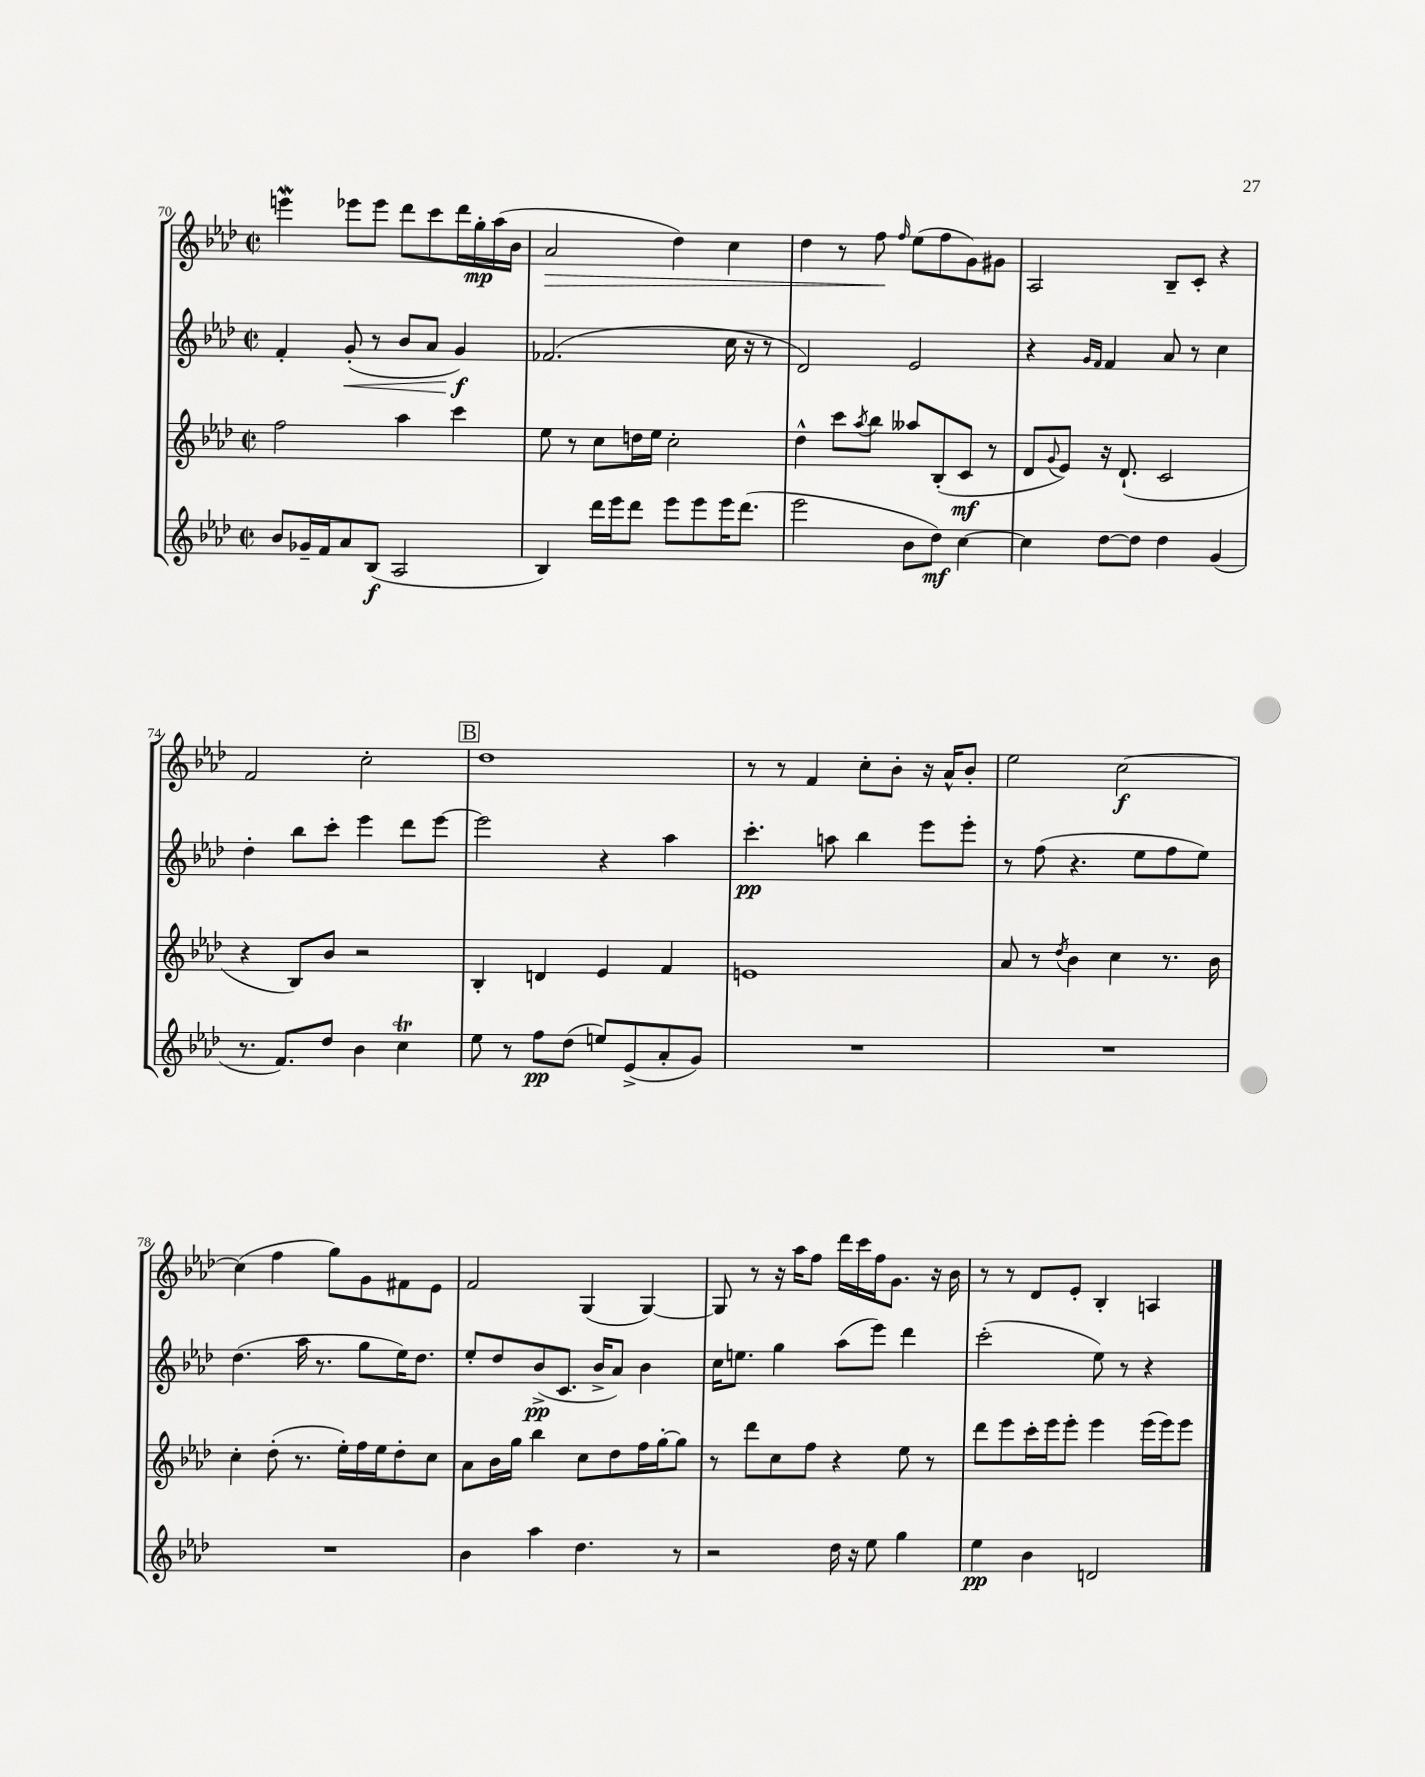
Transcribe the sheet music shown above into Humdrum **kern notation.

**kern	**dynam	**kern	**dynam	**kern	**dynam	**kern	**dynam
*part4	*part4	*part3	*part3	*part2	*part2	*part1	*part1
*staff4	*staff4	*staff3	*staff3	*staff2	*staff2	*staff1	*staff1
*clefG2	*	*clefG2	*	*clefG2	*	*clefG2	*
*k[b-e-a-d-]	*	*k[b-e-a-d-]	*	*k[b-e-a-d-]	*	*k[b-e-a-d-]	*
*M2/2	*	*M2/2	*	*M2/2	*	*M2/2	*
*met(c|)	*	*met(c|)	*	*met(c|)	*	*met(c|)	*
=70	=70	=70	=70	=70	=70	=70	=70
8b-/L	.	2ff\	.	4f'/	.	4eeenW\	.
16g-X~/L	.	.	.	.	.	.	.
16f/J	.	.	.	.	.	.	.
!	!	!	!	!	!LO:HP:b	!	!
8a-/	.	.	.	(8g'/	<	8eee-X\L	.
(8B-/J	f	.	.	8r	.	8eee-\J	.
2A-/	.	4aa-\	.	8b-/L	.	8ddd-\L	.
.	.	.	.	8a-/J	.	8ccc\	.
.	.	4ccc\	.	4g/)	f	16ddd-\L	.
.	.	.	.	.	.	16gg'\	mp
.	.	.	.	.	.	(16aa-\	.
.	.	.	.	.	.	16b-\JJ	.
.	.	.	.	.	[	.	.
=71	=71	=71	=71	=71	=71	=71	=71
!	!	!	!	!	!	!	!LO:HP:b
4B-/)	.	8ee-\	.	(2.f-X/	.	2a-/	>
.	.	8r	.	.	.	.	.
16ddd-\LL	.	8cc\L	.	.	.	.	.
16eee-\J	.	.	.	.	.	.	.
8ddd-\J	.	16ddn\L	.	.	.	.	.
.	.	16ee-\JJ	.	.	.	.	.
8eee-\L	.	2cc'\	.	.	.	4dd-\)	.
8eee-\	.	.	.	.	.	.	.
16eee-\K	.	.	.	16cc\	.	4cc\	.
(8.ddd-\J	.	.	.	16r	.	.	.
.	.	.	.	8r	.	.	.
=72	=72	=72	=72	=72	=72	=72	=72
2eee-\	.	4dd-^^\	.	2d-/)	.	4dd-\	.
.	.	8ccc\L	.	.	.	8r	.
.	.	8qaa-/	.	.	.	.	.
.	.	8bb-\J	.	.	.	8ff\	.
.	.	.	.	.	.	16qqff/	.
8b-\L	.	8aa--X/L	.	2e-/	.	(8ee-\L	]
8dd-\J)	mf	(8B-'/	.	.	.	8ff\	.
[4cc\	.	8c/J	mf	.	.	8g\)	.
.	.	8r	.	.	.	8g#X\J	.
=73	=73	=73	=73	=73	=73	=73	=73
4cc\]	.	8d-/L	.	4r	.	2A-/	.
.	.	8qqg/	.	.	.	.	.
.	.	8e-/J)	.	.	.	.	.
.	.	.	.	16qqg/LL	.	.	.
.	.	.	.	16qqf/JJ	.	.	.
[8dd-\L	.	16r	.	4f/	.	.	.
.	.	(8.d-`/	.	.	.	.	.
8dd-\J]	.	.	.	.	.	.	.
4dd-\	.	2c/	.	8a-/	.	8B-~/L	.
.	.	.	.	8r	.	8c'/J	.
(4g/	.	.	.	4cc\	.	4r	.
!!LO:LB:g=z
=74	=74	=74	=74	=74	=74	=74	=74
8.r	.	4r	.	4dd-'\	.	2f/	.
8.f/L)	.	.	.	.	.	.	.
.	.	8B-/L)	.	8bb-\L	.	.	.
8dd-/J	.	8b-/J	.	8ccc'\J	.	.	.
4b-\	.	2r	.	4eee-\	.	2cc'\	.
4cct\	.	.	.	8ddd-\L	.	.	.
.	.	.	.	[8eee-\J	.	.	.
!!LO:REH:place=s1:t=B
=75	=75	=75	=75	=75	=75	=75	=75
8ee-\	.	4B-'/	.	2eee-\]	.	1dd-	.
8r	.	.	.	.	.	.	.
8ff\L	pp	4dn/	.	.	.	.	.
(8dd-\J	.	.	.	.	.	.	.
8een/L)	.	4e-/	.	4r	.	.	.
(8e-^/	.	.	.	.	.	.	.
8a-'/	.	4f/	.	4aa-\	.	.	.
8g/J)	.	.	.	.	.	.	.
=76	=76	=76	=76	=76	=76	=76	=76
1r	.	1en	.	4.ccc'\	pp	8r	.
.	.	.	.	.	.	8r	.
.	.	.	.	.	.	4f/	.
.	.	.	.	8aan\	.	.	.
.	.	.	.	4bb-\	.	8cc'\L	.
.	.	.	.	.	.	8b-'\J	.
.	.	.	.	8eee-\L	.	16r	.
.	.	.	.	.	.	16a-^^/KL	.
.	.	.	.	8eee-'\J	.	8b-'/J	.
=77	=77	=77	=77	=77	=77	=77	=77
1r	.	8a-/	.	8r	.	2ee-\	.
.	.	8r	.	(8ff\	.	.	.
.	.	8qdd-/	.	.	.	.	.
.	.	4b-\	.	4.r	.	.	.
.	.	4cc\	.	.	.	[2cc\	f
.	.	.	.	8ee-\L	.	.	.
.	.	8.r	.	8ff\	.	.	.
.	.	.	.	8ee-\J)	.	.	.
.	.	16b-\	.	.	.	.	.
!!LO:LB:g=z
=78	=78	=78	=78	=78	=78	=78	=78
1r	.	4cc'\	.	(4.dd-\	.	(4cc\]	.
.	.	(8dd-'\	.	.	.	4ff\	.
.	.	8.r	.	16aa-\	.	.	.
.	.	.	.	8.r	.	.	.
.	.	.	.	.	.	8gg\L)	.
.	.	16ee-'\LL)	.	.	.	.	.
.	.	16ff\	.	8gg\L	.	8g\	.
.	.	16ee-\J	.	.	.	.	.
.	.	8dd-'\	.	16ee-\K)	.	8f#X\	.
.	.	.	.	8.dd-\J	.	.	.
.	.	8cc\J	.	.	.	8e-\J	.
=79	=79	=79	=79	=79	=79	=79	=79
4b-\	.	8a-\L	.	8ee-'/L	.	2f/	.
.	.	16b-\L	.	8dd-/	.	.	.
.	.	16gg\JJ	.	.	.	.	.
4aa-\	.	4bb-\	.	(8b-^/	pp	.	.
.	.	.	.	8.c/J	.	.	.
4.dd-\	.	8cc\L	.	.	.	(4G/	.
.	.	.	.	16b-^/KL	.	.	.
.	.	8dd-\	.	8a-/J)	.	.	.
.	.	16ff\L	.	4b-\	.	[4G/)	.
.	.	[16gg'\J	.	.	.	.	.
8r	.	8gg\J]	.	.	.	.	.
=80	=80	=80	=80	=80	=80	=80	=80
2r	.	8r	.	16cc\KL	.	8G/]	.
.	.	.	.	8.een\J	.	.	.
.	.	8ddd-\L	.	.	.	8r	.
.	.	8cc\	.	4gg\	.	16r	.
.	.	.	.	.	.	16aa-\KL	.
.	.	8ff\J	.	.	.	8ff\J	.
16dd-\	.	4r	.	(8aa-\L	.	16ddd-\LL	.
16r	.	.	.	.	.	16ccc\	.
8ee-\	.	.	.	8eee-\J)	.	16ff\J	.
.	.	.	.	.	.	8.g\J	.
4gg\	.	8ee-\	.	4ddd-\	.	.	.
.	.	8r	.	.	.	16r	.
.	.	.	.	.	.	16b-\	.
=81	=81	=81	=81	=81	=81	=81	=81
4ee-\	pp	8ddd-\L	.	(2ccc'\	.	8r	.
.	.	8eee-\	.	.	.	8r	.
4b-\	.	16ccc'\L	.	.	.	8d-/L	.
.	.	16eee-\J	.	.	.	.	.
.	.	8eee-'\J	.	.	.	8e-'/J	.
2dn/	.	4eee-\	.	8ee-\)	.	4B-'/	.
.	.	.	.	8r	.	.	.
.	.	(16eee-\LL	.	4r	.	4An/	.
.	.	16eee-\J)	.	.	.	.	.
.	.	8eee-\J	.	.	.	.	.
==	==	==	==	==	==	==	==
*-	*-	*-	*-	*-	*-	*-	*-
